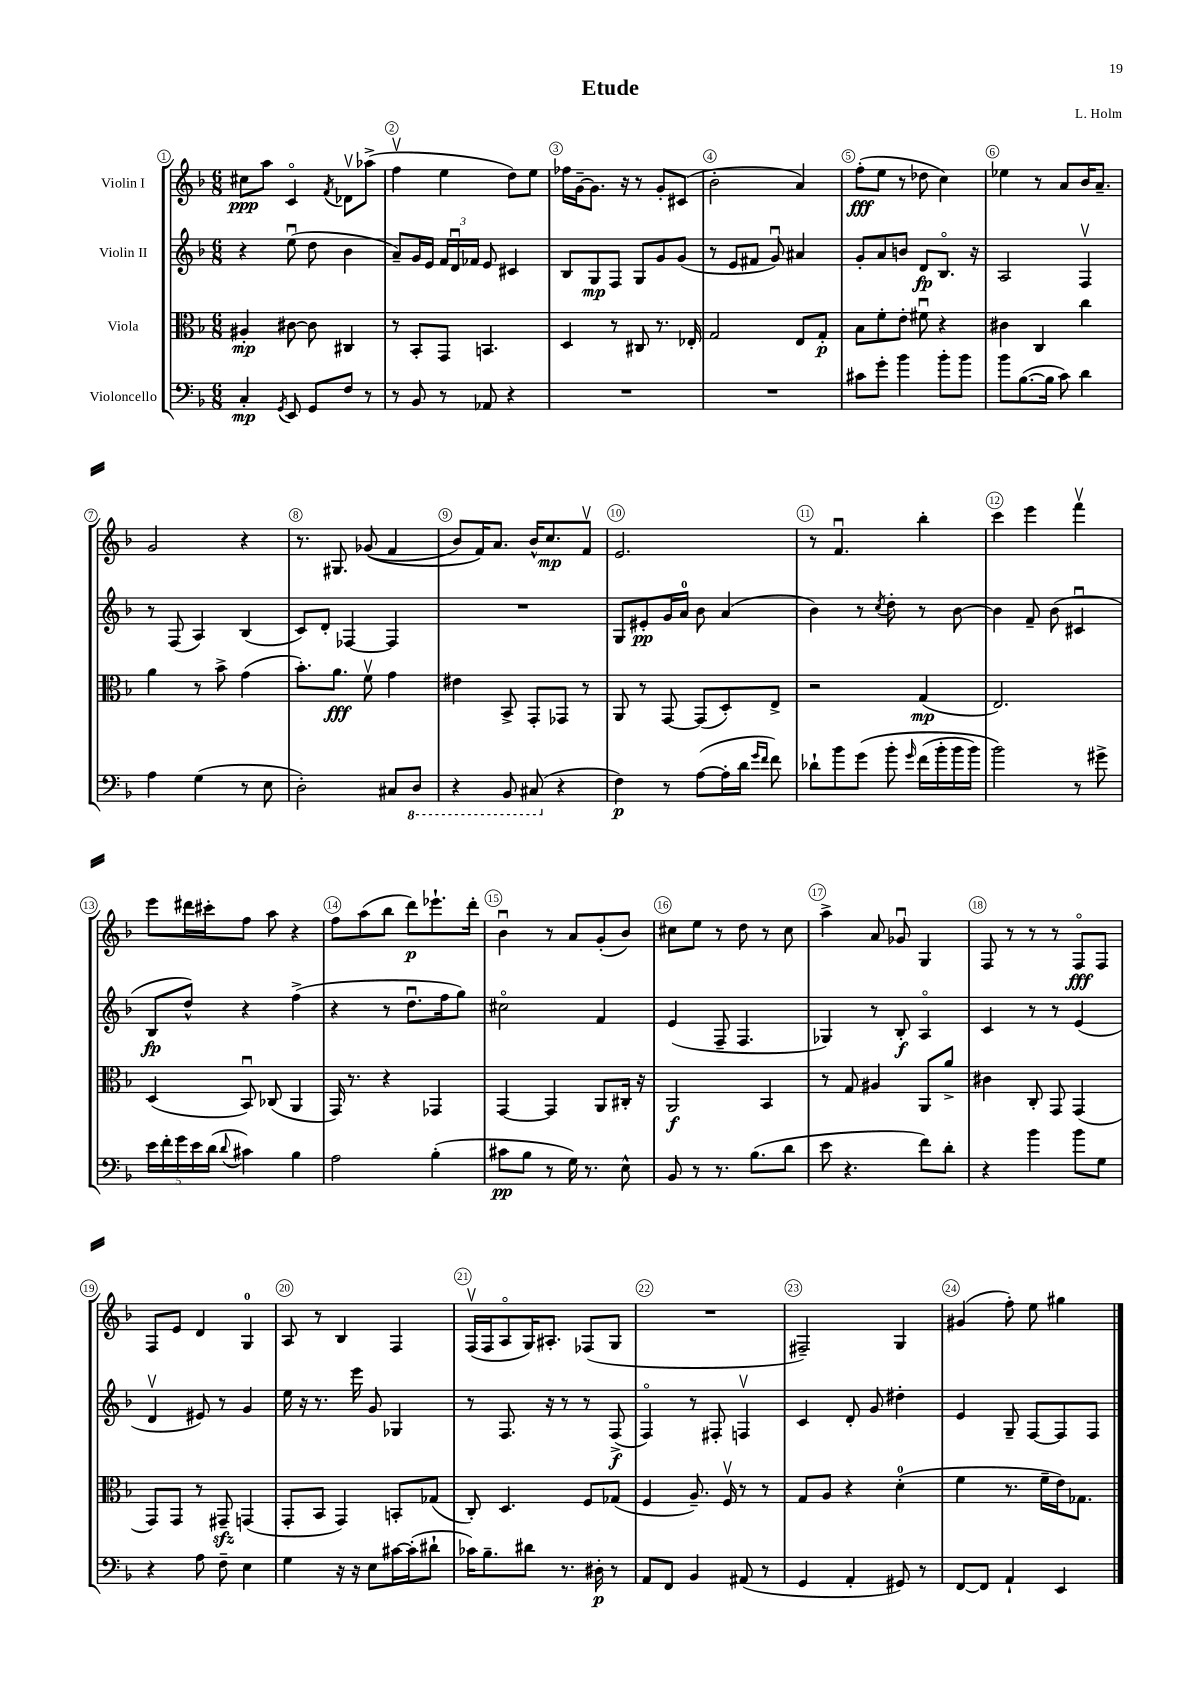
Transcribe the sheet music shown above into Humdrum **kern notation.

**kern	**kern	**kern	**kern
*staff4	*staff3	*staff2	*staff1
*clefF4	*clefC3	*clefG2	*clefG2
*k[b-]	*k[b-]	*k[b-]	*k[b-]
*M6/8	*M6/8	*M6/8	*M6/8
4C'	4A#'	4r	8cc#
.	.	.	8aa
8qGG	.	.	.
8EE	[8c#	(8eeu	4co
8GG	8c#]	8dd	.
.	.	.	8qf
8F	4C#	4b-	8d-v
8r	.	.	(8aa-^
=	=	=	=
8r	8r	8a~)	4ffv
8BB-	8BB-'	16g	.
.	.	16e	.
8r	8GG	24f	4ee
.	.	24du	.
.	.	24f-	.
8AA-	4.BB	8e	.
4r	.	4c#	8dd)
.	.	.	8ee
=	=	=	=
2.r	4D	8B-	16ff-
.	.	.	[16g~
.	.	8G	8.g]
.	8r	8F	.
.	.	.	16r
.	8C#	8G	8r
.	8.r	8g	8g'
.	.	(8g	(8c#
.	16E-'	.	.
=	=	=	=
2.r	2G	8r	2b-'
.	.	8e	.
.	.	8f#	.
.	.	8gu)	.
.	8E	4a#	4a)
.	8G'	.	.
=	=	=	=
8c#	8B-	8g'	(8ff'
8g'	8f'	8a	8ee
4b-	8e'	8b	8r
.	8f#u	8d	8dd-
8b-'	4r	8.B-o	4cc)
8b-	.	.	.
.	.	16r	.
=	=	=	=
8b-	4c#	2A	4ee-
([8.B-	.	.	.
.	4C	.	8r
16B-]	.	.	.
8c)	.	.	8a
4d	4cc	4Fv	16b-
.	.	.	8.a~
=	=	=	=
4A	4a	8r	2g
.	.	(8F	.
(4G	8r	4A)	.
.	8b-^	.	.
8r	(4g	(4B-	4r
8E	.	.	.
=	=	=	=
2D')	8.b-')	8c)	8.r
.	.	8d'	.
.	8.a	.	8.G#
.	.	[4F-	.
.	8fv	.	&((8g-
8C#	4g	4F-]	4f
8DD	.	.	.
=	=	=	=
4r	4e#	2.r	8b-)
.	.	.	16f&)
.	.	.	8.a
8BBB-	8BB-^	.	.
(8CC#	8GG'	.	16b-^^
.	.	.	8.cc
4r	8GG-	.	.
.	8r	.	8fv
=	=	=	=
4F)	8AA	8G	2.e
.	8r	8e#'	.
8r	[8GG	16g	.
.	.	16a	.
([8A	(8GG]	8b-	.
16A']	8D')	(4a	.
16d	.	.	.
16qqg	.	.	.
16qqf	.	.	.
8f)	8E^	.	.
=	=	=	=
8d-`	2r	4b-)	8r
8b-	.	.	4.fu
&(8g	.	8r	.
.	.	8qcc	.
8b-'	.	8dd'	.
16qqg	.	.	.
(16f	(4G	8r	4bb-'
16b-'	.	.	.
16b-	.	[8b-	.
16b-)	.	.	.
=	=	=	=
2b-&)	2.E)	4b-]	4ccc
.	.	8f~	4eee
.	.	(8b-	.
8r	.	4c#u	4fffv
8g#^	.	.	.
=	=	=	=
20e	(4D	8B-	8eee
20f'	.	.	.
20g	.	.	.
.	.	8dd^^)	16ddd#
20e	.	.	.
.	.	.	16ccc#'
(20d	.	.	.
8qqd	.	.	.
4c#)	8BB-u)	4r	8ff
.	(8C-	.	8aa
4B-	4AA	(4ff^	4r
=	=	=	=
2A	16GG)	4r	8ff
.	8.r	.	.
.	.	.	(8aa
.	4r	8r	8bb-
.	.	8.ddu	8ddd)
(4B-'	4GG-	.	8.eee-`
.	.	16ff	.
.	.	8gg)	.
.	.	.	16ddd'
=	=	=	=
8c#	[4GG	2cc#o	4b-u
8B-	.	.	.
8r	4GG]	.	8r
16G)	.	.	8a
8.r	.	.	.
.	8AA	4f	(8g'
8E^^	16C#'	.	8b-)
.	16r	.	.
=	=	=	=
8BB-	2AA	(4e	8cc#
8r	.	.	8ee
8.r	.	8F~	8r
.	.	4.F	8dd
(8.B-	.	.	.
.	4BB-	.	8r
8d	.	.	8cc#
=	=	=	=
8e	8r	4G-)	4aa^
4.r	8G	.	.
.	4A#	8r	8a
.	.	8B-'	8g-u
8f)	8AA	4Ao	4G
8d'	8a^	.	.
=	=	=	=
4r	4c#	4c	8F
.	.	.	8r
4b-	8C'	8r	8r
.	8GG	8r	8r
8b-	(4GG	(4e	8Fo
8G	.	.	8F
=	=	=	=
4r	8GG)	4dv	8F
.	8GG	.	8e
8A	8r	8e#)	4d
8F~	8GG#~	8r	.
4E	(4GG	4g	4G
=	=	=	=
4G	8GG'	16ee	8A
.	.	16r	.
.	8BB-	8.r	8r
16r	4GG)	.	4B-
16r	.	16eee	.
8E	.	8g	.
[16c#	8BB'	4G-	4F
(16c#']	.	.	.
8d#`	(8G-	.	.
=	=	=	=
16c-)	8C')	8r	(16Fv
8.B-~	.	.	16F
.	4.D	8.F	8Ao
8d#	.	.	16G)
.	.	16r	8.A#'
8.r	.	8r	.
.	8F	8r	(8F-
16D#'	.	.	.
8r	(8G-	(8F^	8G
=	=	=	=
8AA	4F	4Fo)	2.r
8FF	.	.	.
4BB-	8.A~)	8r	.
.	.	8F#'	.
.	16Fv	.	.
(8AA#	8r	4Fv	.
8r	8r	.	.
=	=	=	=
4GG	8G	4c	2F#~)
.	8A	.	.
4AA'	4r	8d'	.
.	.	8g	.
8GG#)	(4d'	4dd#'	4G
8r	.	.	.
=	=	=	=
[8FF	4f	4e	(4g#
8FF]	.	.	.
4AA`	8.r	8G~	8ff')
.	.	[8F	8ee
.	16f~	.	.
4EE	16e)	8F]	4gg#
.	8.G-	.	.
.	.	8F	.
==	==	==	==
*-	*-	*-	*-
